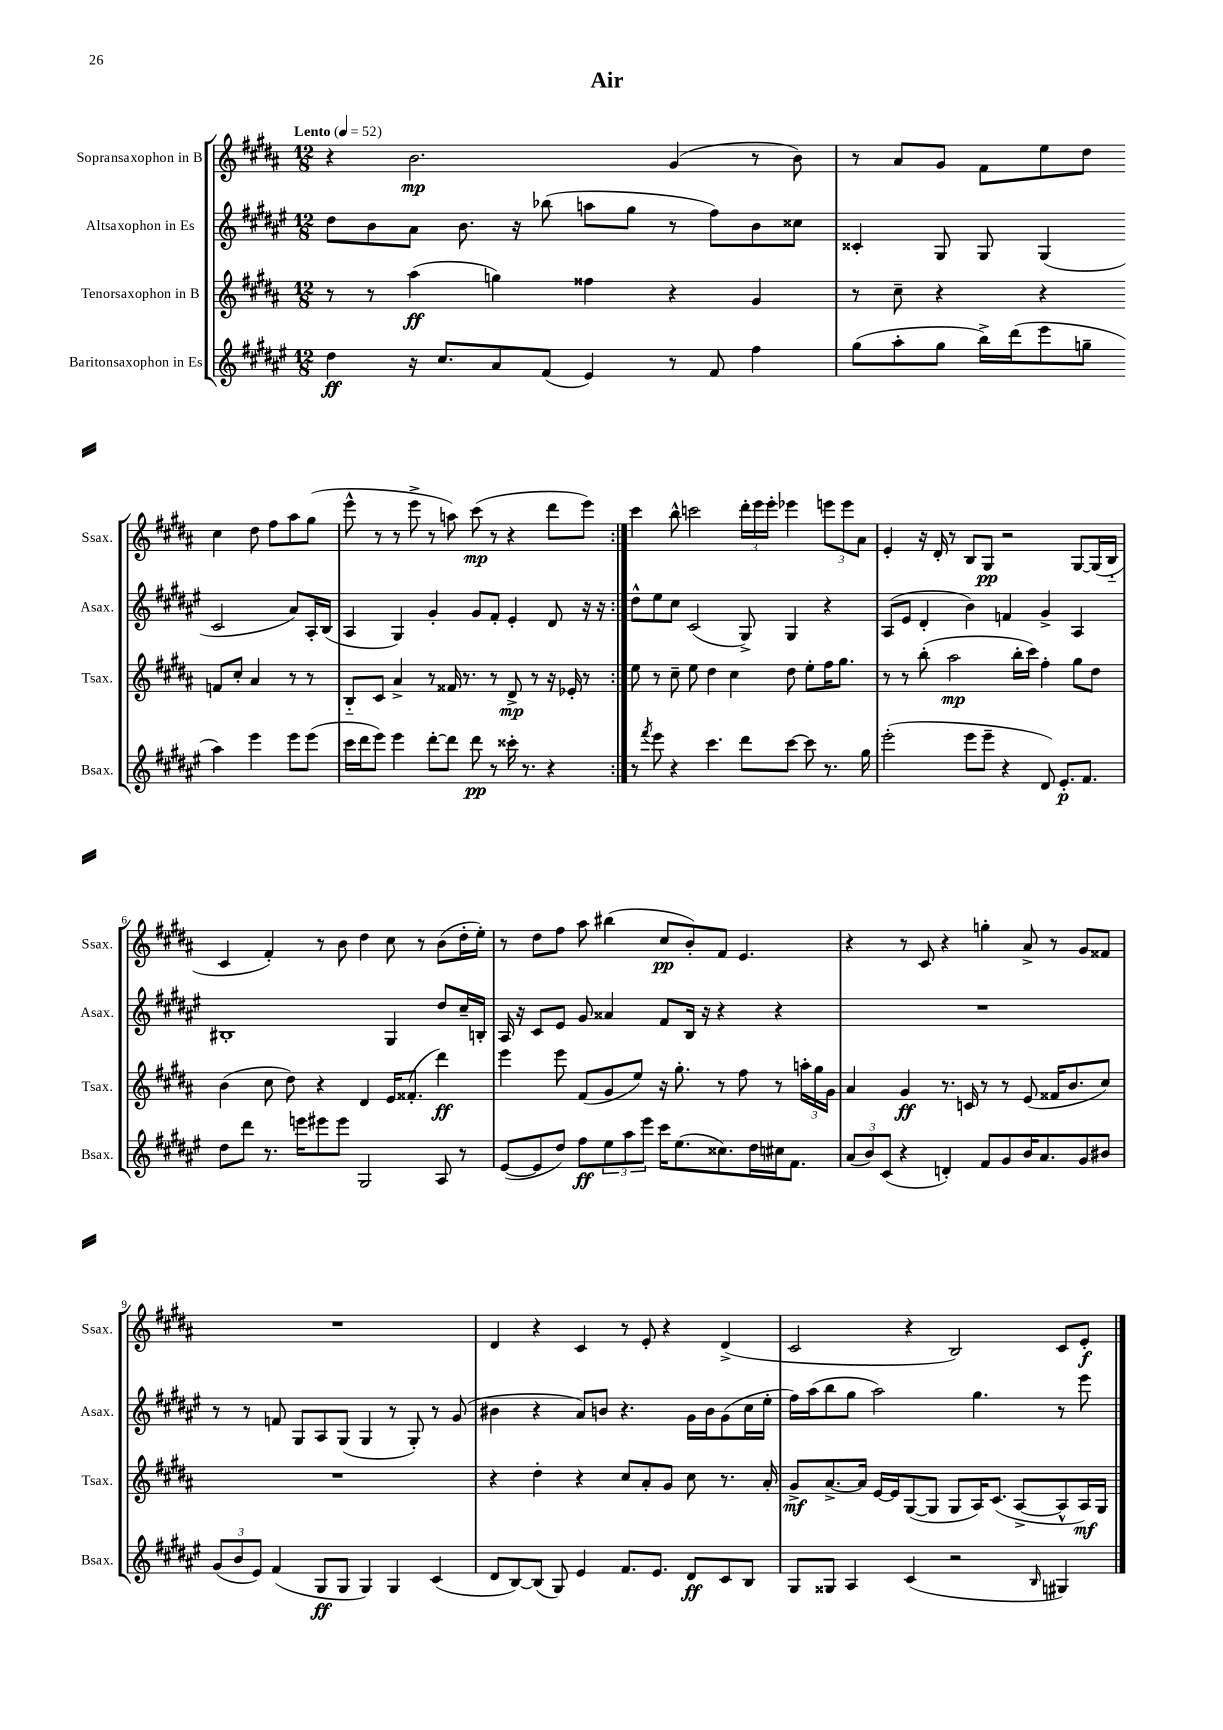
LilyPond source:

\header { title = "Air" }
<<
\new StaffGroup <<
\new Staff = "s0" \with { instrumentName = "Sopransaxophon in B" shortInstrumentName = "Ssax." } {
    \clef treble \key b \major \numericTimeSignature \time 12/8 \tempo "Lento" 4 = 52
    \repeat volta 2 { r4 b'2.\mp gis'4( r8 b'8) |
    r8 ais'8 gis'8 fis'8 e''8 dis''8 cis''4 dis''8 fis''8 ais''8 gis''8( |
    e'''8-^ r8 r8 e'''8-> r8 a''8) cis'''8\mp( r8 r4 dis'''8 e'''8) | }
    cis'''4 b''8-^ c'''2 \tuplet 3/2 { dis'''16-. e'''16 e'''16-. } ees'''4 \tuplet 3/2 { e'''8 e'''8 ais'8 } |
    e'4-. r16 dis'16-. r8 b8 gis8\pp r2 gis8~ gis16( b16-_ |
    cis'4 fis'4-.) r8 b'8 dis''4 cis''8 r8 b'8( dis''16-. e''16-.) |
    r8 dis''8 fis''8 ais''8 bis''4( cis''8\pp b'8-.) fis'8 e'4. |
    r4 r8 cis'8 r4 g''4-. ais'8-> r8 gis'8 fisis'8 |
    R1. |
    dis'4 r4 cis'4 r8 e'8-. r4 dis'4->( |
    cis'2 r4 b2) cis'8 e'8-.\f \bar "|." |
}
\new Staff = "s1" \with { instrumentName = "Altsaxophon in Es" shortInstrumentName = "Asax." } {
    \clef treble \key fis \major \numericTimeSignature \time 12/8
    \repeat volta 2 { dis''8 b'8 ais'8 b'8. r16 bes''8( a''8 gis''8 r8 fis''8) b'8 cisis''8 |
    cisis'4-. gis8 gis8 gis4( cisis'2 ais'8) ais16-. b16( |
    ais4 gis4) gis'4-. gis'8 fis'8-. eis'4-. dis'8 r16 r16 | }
    dis''8-^ eis''8 cis''8 cis'2( gis8->) gis4 r4 |
    ais8( eis'8 dis'4-. b'4) f'4 gis'4-> ais4 |
    bis1-. gis4 dis''8 cis''16-- b16-. |
    ais16 r16 cis'8 eis'8 gis'8 aisis'4 fis'8 b16 r16 r4 r4 |
    R1. |
    r8 r8 f'8 gis8 ais8 gis8( gis4 r8 gis8-.) r8 gis'8( |
    bis'4 r4 ais'8) b'8 r4. gis'16 b'16 gis'8( cis''16 eis''16-. |
    fis''16) ais''16( b''8 gis''8 ais''2) gis''4. r8 eis'''8 \bar "|." |
}
\new Staff = "s2" \with { instrumentName = "Tenorsaxophon in B" shortInstrumentName = "Tsax." } {
    \clef treble \key b \major \numericTimeSignature \time 12/8
    \repeat volta 2 { r8 r8 ais''4\ff( g''4) fisis''4 r4 gis'4 |
    r8 cis''8-- r4 r4 f'8 cis''8-. ais'4 r8 r8 |
    b8-_ cis'8 ais'4-> r8 fisis'16 r8. r8 dis'8->\mp r8 r16 ees'16-. r8 | }
    e''8 r8 cis''8-- e''8 dis''4 cis''4 dis''8 e''8-. fis''16 gis''8. |
    r8 r8 b''8-.( ais''2\mp b''16-. cis'''16) fis''4-. gis''8 dis''8 |
    b'4( cis''8 dis''8) r4 dis'4 e'16 fisis'8.-.( dis'''4\ff) |
    e'''4 e'''8 fis'8( gis'8 e''8) r16 gis''8.-. r8 fis''8 r8 \tuplet 3/2 { a''16-. gis''16 gis'16 } |
    ais'4 gis'4\ff r8. c'16 r8 r8 e'8( fisis'16 b'8. cis''8) |
    R1. |
    r4 dis''4-. r4 cis''8 ais'8-. gis'8 cis''8 r8. ais'16-. |
    gis'8->\mf ais'8.~-> ais'16 e'16~ e'16 gis8~( gis8 gis8 ais16) cis'8.( ais8~-> ais8-^ ais16\mf) gis16 \bar "|." |
}
\new Staff = "s3" \with { instrumentName = "Baritonsaxophon in Es" shortInstrumentName = "Bsax." } {
    \clef treble \key fis \major \numericTimeSignature \time 12/8
    \repeat volta 2 { dis''4\ff r16 cis''8. ais'8 fis'8( eis'4) r8 fis'8 fis''4 |
    gis''8( ais''8-. gis''8 b''16->) dis'''16( eis'''8 g''8-- ais''4) eis'''4 eis'''8 eis'''8( |
    cis'''16 dis'''16 eis'''8) eis'''4 dis'''8~-. dis'''8 dis'''8\pp r8 cisis'''16-. r8. r4 | }
    r8 \acciaccatura { fis'''8 } eis'''8 r4 cis'''4. dis'''8 cis'''8~ cis'''8 r8. gis''16 |
    eis'''2-.( eis'''8 eis'''8-- r4 dis'8) eis'8.-.\p fis'8. |
    dis''8 dis'''8 r8. e'''16 eis'''8 eis'''8 gis2 ais8 r8 |
    eis'8~( eis'8 dis''8) fis''8\ff \tuplet 3/2 { eis''8 ais''8 eis'''8 } cis'''16 eis''8.( cisis''8.) dis''16 cis''16 fis'8. |
    \tuplet 3/2 { ais'8( b'8) cis'8( } r4 d'4-.) fis'8 gis'8 b'16 ais'8. gis'8 bis'8 |
    \tuplet 3/2 { gis'8( b'8 eis'8) } fis'4( gis8\ff gis8 gis4) gis4 cis'4( |
    dis'8 b8~) b8( gis8) eis'4 fis'8. eis'8. dis'8\ff cis'8 b8 |
    gis8 gisis8 ais4 cis'4( r2 \grace { b16 } gis4) \bar "|." |
}
>>
>>
